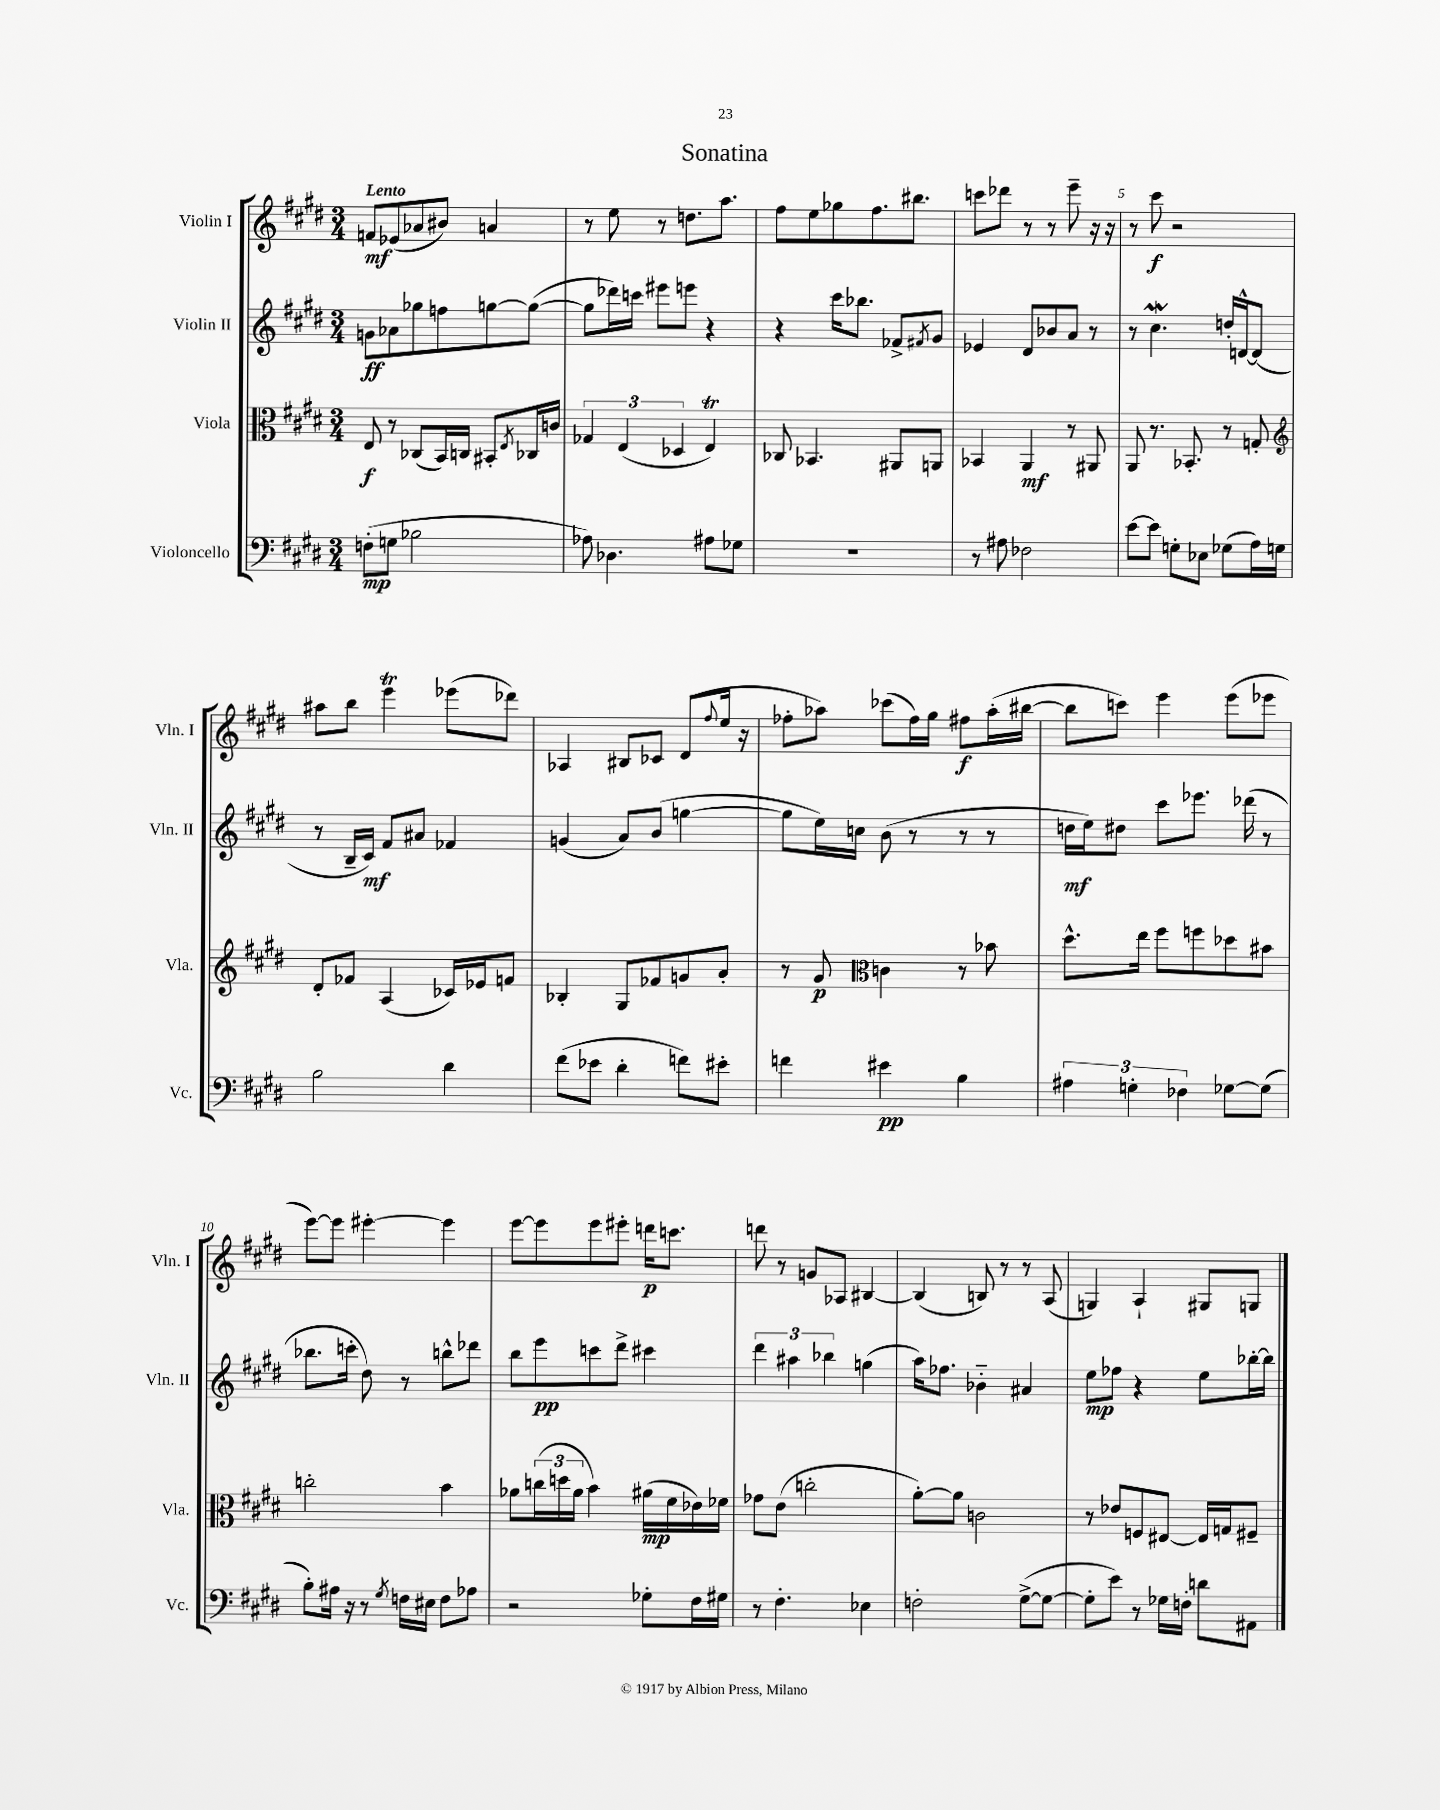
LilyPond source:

\header { title = "Sonatina" }
<<
\new StaffGroup <<
\new Staff = "s0" \with { instrumentName = "Violin I" shortInstrumentName = "Vln. I" } {
    \clef treble \key e \major \numericTimeSignature \time 3/4 \tempo "Lento"
    f'8\mf ees'8( aes'8 bis'8) a'4 |
    r8 e''8 r8 d''8. a''8. |
    fis''8 e''8 ges''8 fis''8. bis''8. |
    c'''8 des'''8 r8 r8 e'''8-- r16 r16 |
    r8 cis'''8\f r2 |
    ais''8 b''8 e'''4\trill ees'''8( des'''8) |
    aes4 bis8 ces'8 dis'8( \appoggiatura { fis''8 } e''16 r16 |
    fes''8-. aes''8) ces'''8( fes''16) gis''16 fis''8\f aes''16-.( bis''16~ |
    bis''8 c'''8) e'''4 e'''8( ees'''8 |
    e'''8~) e'''8 eis'''4~-. eis'''4 |
    e'''8~ e'''8 e'''8 eis'''8-. d'''16\p c'''8. |
    d'''8 r8 g'8 aes8 bis4~ |
    bis4( b8) r8 r8 a8( |
    g4) a4-! gis8 g8 \bar "|." |
}
\new Staff = "s1" \with { instrumentName = "Violin II" shortInstrumentName = "Vln. II" } {
    \clef treble \key e \major \numericTimeSignature \time 3/4
    g'8\ff aes'8 ges''8 f''8 g''8~ g''8~( |
    g''8 des'''16) c'''16 eis'''8 e'''8 r4 |
    r4 cis'''16 bes''8. fes'8-> \acciaccatura { fis'8 } gis'8 |
    ees'4 dis'8 bes'8 a'8 r8 |
    r8 cis''4.\mordent d''16-. d'16~-^ d'8( |
    r8 b16-- cis'16\mf) fis'8 ais'8 fes'4 |
    g'4( a'8) b'8( g''4~ |
    g''8 e''16) c''16 b'8( r8 r8 r8 |
    d''16\mf e''16) dis''8 cis'''8 ees'''8. des'''16( r8 |
    bes''8. c'''16-. dis''8) r8 b''8-^ des'''8 |
    b''8 e'''8\pp c'''8 dis'''8-> cis'''4 |
    \tuplet 3/2 { dis'''4 ais''4 bes''4 } g''4( |
    a''16) fes''8. bes'4-_ ais'4 |
    e''8\mp fes''8 r4 e''8 bes''16~-. bes''16 \bar "|." |
}
\new Staff = "s2" \with { instrumentName = "Viola" shortInstrumentName = "Vla." } {
    \clef alto \key e \major \numericTimeSignature \time 3/4
    e8\f r8 ces8( b,16) c16 bis,8-. \acciaccatura { e8 } ces16 c'16 |
    \tuplet 3/2 { ges4 e4( des4 } e4\trill) |
    ces8 bes,4. ais,8 a,8 |
    bes,4 a,4\mf r8 ais,8 |
    a,8 r8. bes,8.-. r8 g8-. |
    \clef treble dis'8-. fes'8 a4( ces'16) ees'16 f'8 |
    bes4-. gis8 fes'8 g'8 a'8-. |
    r8 gis'8\p \clef alto c'4 r8 bes'8 |
    dis''8.-^ e''16 fis''8 f''8 des''8 bis'8 |
    c''2-. b'4 |
    aes'8 \tuplet 3/2 { c''16( d''16 aes'16 } b'4) ais'16\mp( fis'16 ees'16) fes'16 |
    ges'8 e'8( c''2-. |
    a'8~-.) a'8 c'2 |
    r8 ees'8 f8 eis8~ eis16 g16 fis8-- \bar "|." |
}
\new Staff = "s3" \with { instrumentName = "Violoncello" shortInstrumentName = "Vc." } {
    \clef bass \key e \major \numericTimeSignature \time 3/4
    f8-.\mp( g8 bes2 |
    aes8) des4. ais8 ges8 |
    R2. |
    r8 ais8 fes2 |
    e'8~ e'8 g8-. ees8 ges8( a16) g16 |
    b2 dis'4 |
    fis'8( ees'8 dis'4-. f'8) eis'8-. |
    f'4 eis'4\pp b4 |
    \tuplet 3/2 { ais4 g4-. fes4 } ges8~ ges8( |
    b8-.) ais16 r16 r8 \acciaccatura { gis8 } f16 eis16 f8 aes8 |
    r2 ges8-. fis16 gis16 |
    r8 fis4.-. ees4 |
    f2-. gis8~->( gis8~ |
    gis8-. e'8) r8 ges16 f16-. d'8 ais,8 \bar "|." |
}
>>
>>
\layout { \context { \Score \override BarNumber.break-visibility = ##(#f #t #t) barNumberVisibility = #(every-nth-bar-number-visible 5) } }
